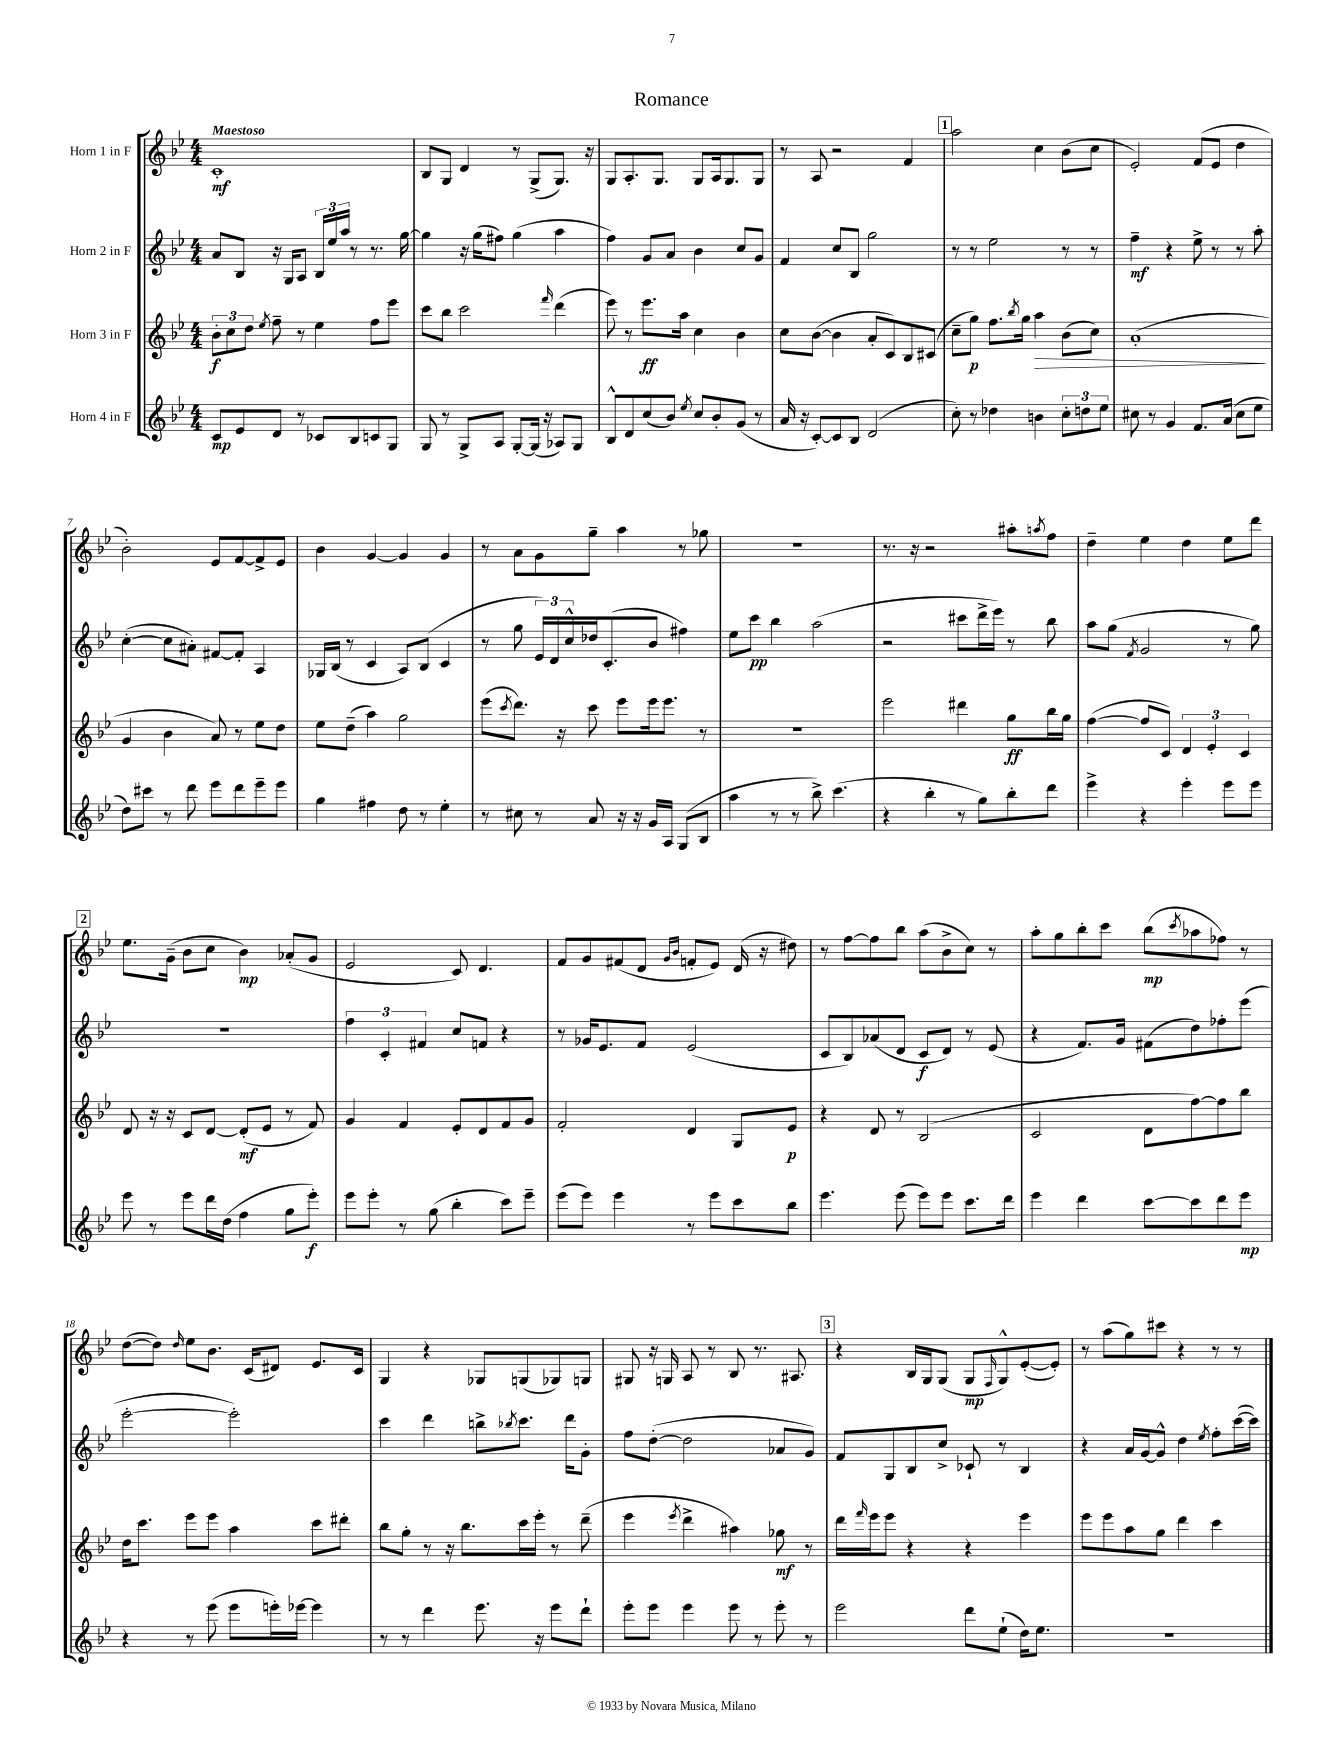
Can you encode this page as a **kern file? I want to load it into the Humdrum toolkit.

**kern	**kern	**kern	**kern
*staff4	*staff3	*staff2	*staff1
*clefG2	*clefG2	*clefG2	*clefG2
*k[b-e-]	*k[b-e-]	*k[b-e-]	*k[b-e-]
*M4/4	*M4/4	*M4/4	*M4/4
8c	12b-'	8a	1c'
.	12cc	.	.
8e-	.	8B-	.
.	12dd	.	.
.	8qee-	.	.
8d	8ff~	16r	.
.	.	16G	.
8r	8r	8A	.
8c-	4ee-	24B-	.
.	.	24ee-	.
.	.	24aa	.
8B-	.	8r	.
8c	8ff	8.r	.
8G	8eee-	.	.
.	.	[16gg	.
=	=	=	=
8G	8ccc	4gg]	8B-
8r	8bb-	.	8G
8G^	2ccc	16r	4d
.	.	(16gg	.
8A	.	8ff#)	.
[8G'	.	(4gg	8r
(16G]	.	.	(8G^
16r	.	.	.
.	16qqfff	.	.
8A-)	(4ddd	4aa	8.G)
8G	.	.	.
.	.	.	16r
=	=	=	=
8B-^^	8eee-)	4ff)	8G
8d	8r	.	8.A'
(8cc	8.eee-	8g	.
.	.	.	8.G
8b-)	.	8a	.
.	16aa	.	.
8qee-	.	.	.
8cc	4cc	4b-	8G
8b-'	.	.	16A
.	.	.	8.G
(8g	4b-	8cc	.
8r	.	8g	8G
=	=	=	=
16a	8cc	4f	8r
16r	.	.	.
[8c')	([8b-	.	8A
8c]	4b-]	8cc	2r
8B-	.	8B-	.
(2d	8a'	2gg	.
.	8c)	.	.
.	8B-	.	4f
.	(8c#	.	.
=	=	=	=
8cc')	8cc~	8r	2aa
8r	8gg)	8r	.
4dd-	8.ff	2ee-	.
.	8qbb-	.	.
.	16gg	.	.
4b	4aa	.	4cc
12cc'	(8b-	8r	(8b-
12dd	.	.	.
.	8cc)	8r	8cc
12ee-	.	.	.
=	=	=	=
8cc#	(1a'	4ff~	2e-')
8r	.	.	.
4g	.	4r	.
8.f	.	8ee-^	(8f
.	.	8r	8e-
(16a	.	.	.
8cc#	.	8r	4dd
8ee-	.	8aa'	.
=	=	=	=
8dd)	4g	([4cc'	2b-')
8ccc#	.	.	.
8r	4b-	8cc]	.
8ddd	.	8a#')	.
8eee-	8a)	[8f#	8e-
8ddd	8r	8f#']	[8f
8eee-~	8ee-	4A	8f^]
8eee-	8dd	.	8e-
=	=	=	=
4gg	8ee-	16G-	4b-
.	.	(16B-	.
.	(8dd~	8r	.
4ff#	4aa)	4c	[4g
8dd	2gg	8A)	4g]
8r	.	(8B-	.
4ee-'	.	4c	4g
=	=	=	=
8r	(8eee-	8r	8r
.	8qccc	.	.
8cc#	8.ddd)	8gg	8a
8r	.	24e-)	8g
.	.	24d	.
.	16r	.	.
.	.	24cc^^	.
8a	8ccc	16dd-	8gg~
.	.	(8.c'	.
16r	8eee-	.	4aa
16r	.	.	.
16g	16eee-	8b-	.
16A	8.eee-	.	.
(8G	.	4ff#)	8r
8B-	8r	.	8gg-
=	=	=	=
4aa	1r	8ee-	1r
.	.	8ccc	.
8r	.	4bb-	.
8r	.	.	.
8bb-^)	.	(2aa	.
(4.ccc	.	.	.
=	=	=	=
4r	2eee-	2r	8.r
.	.	.	16r
4bb-'	.	.	2r
8r	4ddd#	8ccc#	.
8gg)	.	16ddd^	.
.	.	16eee-)	.
8bb-'	8gg	8r	8aa#'
.	.	.	8qaa
8ddd	16bb-	8bb-	8ff
.	16gg	.	.
=	=	=	=
4eee-^	([4ff	8aa	4dd~
.	.	(8gg	.
.	.	8qf	.
4r	8ff]	2g	4ee-
.	8c)	.	.
4eee-'	6d	.	4dd
.	6e-'	.	.
8eee-	.	8r	8ee-
.	6c	.	.
8eee-	.	8gg)	8ddd
=	=	=	=
8eee-	8d	1r	8.ee-
8r	16r	.	.
.	16r	.	(16g~
8eee-	8c	.	8b-
16ddd	[8d	.	8cc
(16dd	.	.	.
4ff	(8d']	.	4b-)
.	8e-	.	.
8gg	8r	.	(8a-'
8eee-')	8f)	.	8g
=	=	=	=
8eee-	4g	6ff	2e-
8eee-'	.	.	.
.	.	6c'	.
8r	4f	.	.
.	.	6f#	.
(8gg	.	.	.
4bb-'	8e-'	8cc	8c)
.	8d	8f	4.d
8ccc)	8f	4r	.
8eee-~	8g	.	.
=	=	=	=
(8eee-	2f'	8r	8f
8eee-)	.	16g-	8g
.	.	8.e-	.
4eee-	.	.	(8f#
.	.	8f	8d
.	.	.	16qqg
.	.	.	16qqb-
8r	4d	(2e-	8f'
8eee-	.	.	8e-)
8ccc	8G	.	(16d
.	.	.	16r
8bb-	8e-	.	8dd#)
=	=	=	=
4.eee-	4r	8c	8r
.	.	8B-)	[8ff
.	8d	(8a-	8ff]
(8eee-	8r	8d	8bb-
8eee-)	(2B-	8c	(8aa
8eee-	.	8d)	8b-^
8.ccc	.	8r	8cc)
.	.	(8e-	8r
16ddd	.	.	.
=	=	=	=
4eee-	2c	4r	8aa'
.	.	.	8gg
4ddd	.	8.f)	8bb-'
.	.	.	8ccc
.	.	16g	.
[8ccc	8d	(8f#	(8bb-
.	.	.	8qccc
8ccc]	[8ff)	8dd)	8aa-
8ddd	8ff]	8ff-'	8ff-)
8eee-	8bb-	(8eee-	8r
=	=	=	=
4r	16dd	[2eee-'	([8dd
.	8.ccc	.	.
.	.	.	8dd])
.	.	.	16qqdd
8r	8eee-	.	8ee-
(8eee-	8eee-	.	8.b-
8eee-	4aa	2eee-'])	.
.	.	.	(16c
16eee')	.	.	8d#)
[16eee-	.	.	.
4eee-]	8ccc	.	8.e-
.	8ddd#'	.	.
.	.	.	16c
=	=	=	=
8r	8bb-	4ccc	4G
8r	8gg'	.	.
4ddd	8r	4ddd	4r
.	16r	.	.
.	8.bb-	.	.
8.eee-	.	8bb^	8G-
.	.	8qbb-	.
.	16ccc	8.ccc	(8G
16r	16eee-'	.	.
8eee-	8r	.	8G-)
.	.	16ddd	.
8ddd`	(8ddd~	8g'	8G
=	=	=	=
8eee-'	4eee-	8ff	8G#
8eee-	.	([8dd'	16r
.	.	.	16G
.	8qeee-	.	.
4eee-	4ddd^	2dd]	8A
.	.	.	8r
8eee-	4aa#)	.	8B-
8r	.	.	8.r
8eee-'	8gg-	8a-	.
.	.	.	8.A#
8r	8r	8g)	.
=	=	=	=
2eee-	16ddd	8f	4r
.	16qqfff	.	.
.	16eee-	.	.
.	8eee-	8G	.
.	4r	8B-	16B-
.	.	.	16G
.	.	8cc^	(8G
8ddd	4r	8c-`	8G
.	.	.	16qqF
(8ee-`	.	8r	8G^^)
16dd)	4eee-	4B-	([8e-'
8.ee-	.	.	.
.	.	.	8e-'])
=	=	=	=
1r	8eee-	4r	8r
.	8eee-	.	(8aa
.	8aa	16a	8gg)
.	.	[16g	.
.	8gg	8g^^]	8ccc#
.	4ddd	4dd	4r
.	.	8qee-	.
.	4ccc	8ff'	8r
.	.	([16ccc	8r
.	.	16ccc])	.
==	==	==	==
*-	*-	*-	*-
